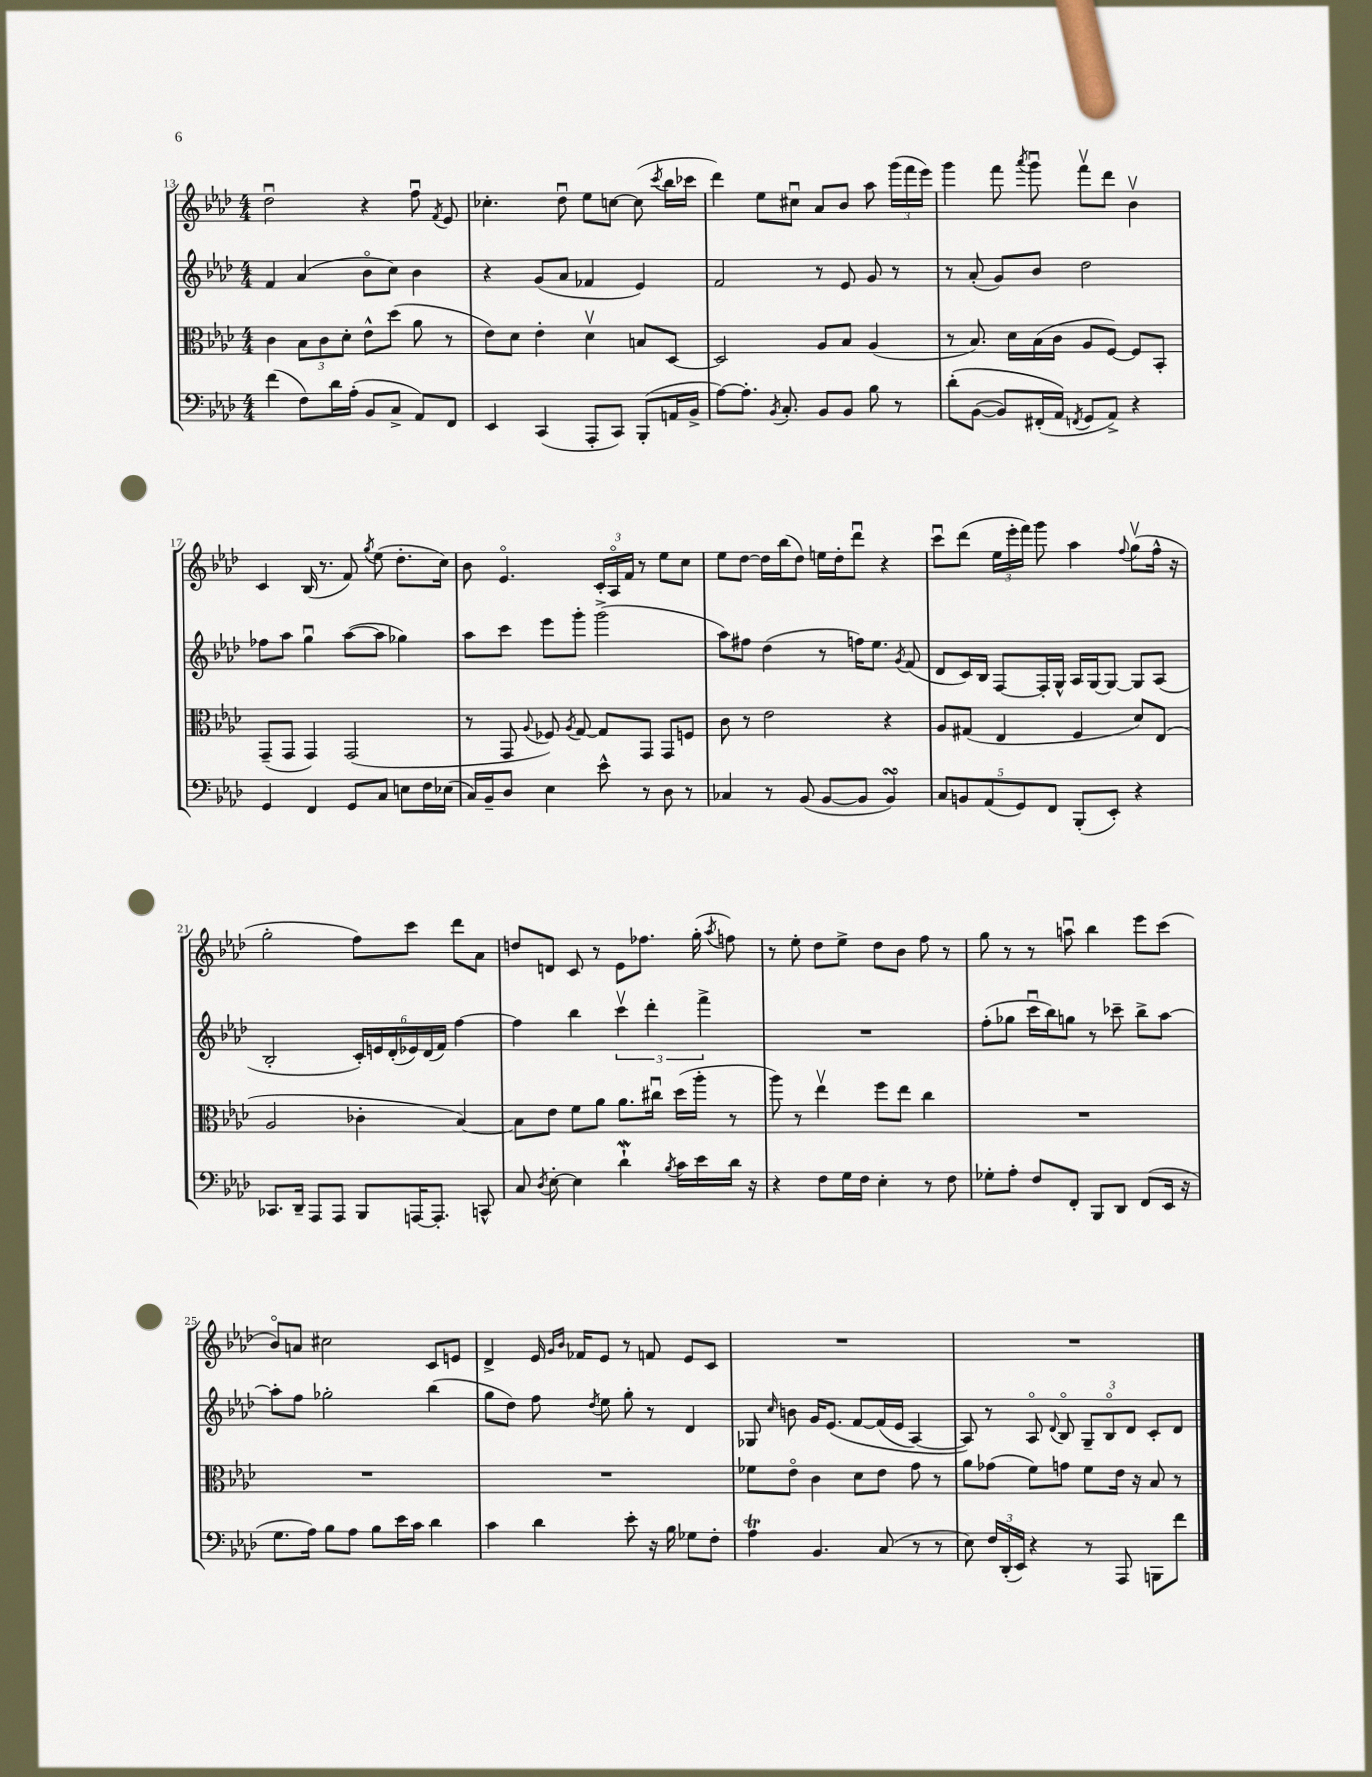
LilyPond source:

<<
\new StaffGroup <<
\new Staff = "s0" {
    \clef treble \key aes \major \numericTimeSignature \time 4/4
    \autoBeamOff des''2\downbow r4 f''8\downbow \acciaccatura { f'8 } ees'8 |
    ces''4.-. des''8\downbow ees''8[ c''8]~ c''8( \acciaccatura { c'''8 } bes''16[ ces'''16] |
    des'''4) ees''8[ cis''8]\downbow aes'8[ bes'8] aes''8 \tuplet 3/2 { g'''16[( f'''16 ees'''16]) } |
    g'''4 f'''8 \acciaccatura { aes'''8 } g'''8\downbow f'''8[\upbow des'''8] bes'4\upbow |
    c'4 bes16( r8. f'8) \acciaccatura { g''8 } ees''8( des''8.[-. c''16]) |
    bes'8 ees'4.\flageolet \tuplet 3/2 { c'16[-. aes16\flageolet f'16] } r8 ees''8[ c''8] |
    ees''8[ des''8]~ des''16[ bes''16( des''8]) e''16[ des''16-. des'''8]\downbow r4 |
    c'''8[\downbow des'''8]( \tuplet 3/2 { ees''16[ ees'''16-. f'''16]) } g'''8 aes''4 \appoggiatura { f''8 } g''8[\upbow( f''16]-^ r16 |
    g''2-. f''8[) c'''8] des'''8[ aes'8] |
    d''8[ d'8] c'8 r8 ees'8[ fes''8.] g''16-.( \acciaccatura { aes''8 } f''8) |
    r8 ees''8-. des''8[ ees''8]-> des''8[ bes'8] f''8 r8 |
    g''8 r8 r8 a''8\downbow bes''4 ees'''8[ c'''8]( |
    bes'8[\flageolet) a'8] cis''2 c'8[ e'8] |
    des'4-> ees'16 \grace { g'16[ bes'16] } fes'16[ ees'8] r8 f'8 ees'8[ c'8] |
    R1 |
    R1 \bar "|." |
}
\new Staff = "s1" {
    \clef treble \key aes \major \numericTimeSignature \time 4/4
    \autoBeamOff f'4 aes'4( bes'8[\flageolet c''8]) bes'4 |
    r4 g'8[( aes'8] fes'4 ees'4) |
    f'2 r8 ees'8 g'8 r8 |
    r8 aes'8-.( g'8[) bes'8] des''2 |
    fes''8[ aes''8] g''4\downbow aes''8[~( aes''8] ges''4) |
    aes''8[ c'''8] ees'''8[ g'''8]-. g'''2->( |
    aes''8[) fis''8] des''4( r8 f''16[) ees''8.] \acciaccatura { g'8 } f'8( |
    des'8[ c'16) bes16] f8[~ f16-. g16]-^ aes16[ g16~ g8]~ g8[ aes8]( |
    bes2-. \tuplet 6/4 { c'16[-.) e'16 des'16-.( ees'16) des'16( f'16]) } f''4~ |
    f''4 bes''4 \tuplet 3/2 { c'''4\upbow des'''4-. f'''4-> } |
    R1 |
    f''8[-.( ges''8] c'''16[\downbow bes''16) g''8] r8 ces'''8-- bes''8[-> aes''8]~ |
    aes''8[-. f''8] ges''2-. bes''4( |
    g''8[ des''8]) f''8 \acciaccatura { des''8 } ees''8 g''8-. r8 des'4 |
    ges8 \grace { c''16 } b'8 g'16[ ees'8.]\( f'8[~ f'16( ees'16] aes4~) |
    aes8\) r8 aes8\flageolet \appoggiatura { des'8 } bes8\flageolet \tuplet 3/2 { g8[-- bes8\flageolet des'8] } c'8[-. des'8] \bar "|." |
}
\new Staff = "s2" {
    \clef alto \key aes \major \numericTimeSignature \time 4/4
    \autoBeamOff c'4 \tuplet 3/2 { bes8[ c'8 des'8]-. } ees'8[-^ des''8]( aes'8 r8 |
    ees'8[) des'8] ees'4-. des'4\upbow b8[ des8]~ |
    des2 aes8[ bes8] aes4( |
    r8 bes8.) des'16[ bes16( c'16] aes8[ f8]~) f8[ bes,8]-. |
    g,8[--( g,8] g,4) g,2( |
    r8 g,8 \appoggiatura { aes8 } fes8) \acciaccatura { aes8 } g8~ g8[ g,8] g,8[ f8] |
    c'8 r8 ees'2 r4 |
    aes8[ gis8]( ees4 f4 des'8[) ees8]( |
    aes2 ces'4-. bes4~) |
    bes8[ ees'8] f'8[ aes'8] aes'8.[ cis''16]\downbow des''16[( aes''16]-. r8 |
    aes''8) r8 ees''4\upbow f''8[ ees''8] c''4 |
    R1 |
    R1 |
    R1 |
    fes'8[ ees'8]\flageolet c'4 des'8[ ees'8] g'8 r8 |
    aes'8[ ges'8]( f'8[) g'8] f'8[ ees'16] r16 bes8 r8 \bar "|." |
}
\new Staff = "s3" {
    \clef bass \key aes \major \numericTimeSignature \time 4/4
    \autoBeamOff f'4( f8[) des'16 aes16]-.( bes,8[ c8]-> aes,8[) f,8] |
    ees,4 c,4( aes,,8[-. c,8]) bes,,8[-.( a,16 bes,16]-> |
    aes8[~) aes8.]-. \acciaccatura { bes,8 } c8.-. bes,8[ bes,8] bes8 r8 |
    des'8[-.\( bes,8]~( bes,8[) fis,16-.( aes,16]\) \acciaccatura { f,8 } g,8[ aes,8]->) r4 |
    g,4 f,4 g,8[ c8] e8[ f16 ees16]( |
    c16[) bes,16-- des8] ees4 ees'8-^ r8 des8 r8 |
    ces4 r8 bes,8( bes,8[~ bes,8] bes,4\turn) |
    \tuplet 5/4 { c8[ b,8 aes,8( g,8) f,8] } bes,,8[-.( ees,8]-.) r4 |
    ces,8.[ des,16]-- aes,,8[ aes,,8] bes,,8[ a,,16~ a,,8.]-. c,8-^ |
    c8 \acciaccatura { des8 } ees8~-. ees4 des'4-!\mordent \acciaccatura { bes8 } c'16[ ees'16 des'16] r16 |
    r4 f8[ g16 f16] ees4-. r8 f8 |
    ges8[-. aes8]-. f8[ f,8]-. bes,,8[ des,8] f,8[( ees,16] r16 |
    g8.[ aes16]) bes8[ aes8] bes8[ ees'16 c'16] des'4 |
    c'4 des'4 ees'8-. r16 bes16 ges8[ f8]-. |
    aes4\trill bes,4. c8( r8 r8 |
    ees8) \tuplet 3/2 { f16[ des,16-.( ees,16]) } r4 r8 aes,,8 b,,8[ f'8] \bar "|." |
}
>>
>>
\layout { \context { \Score currentBarNumber = #13 } }
